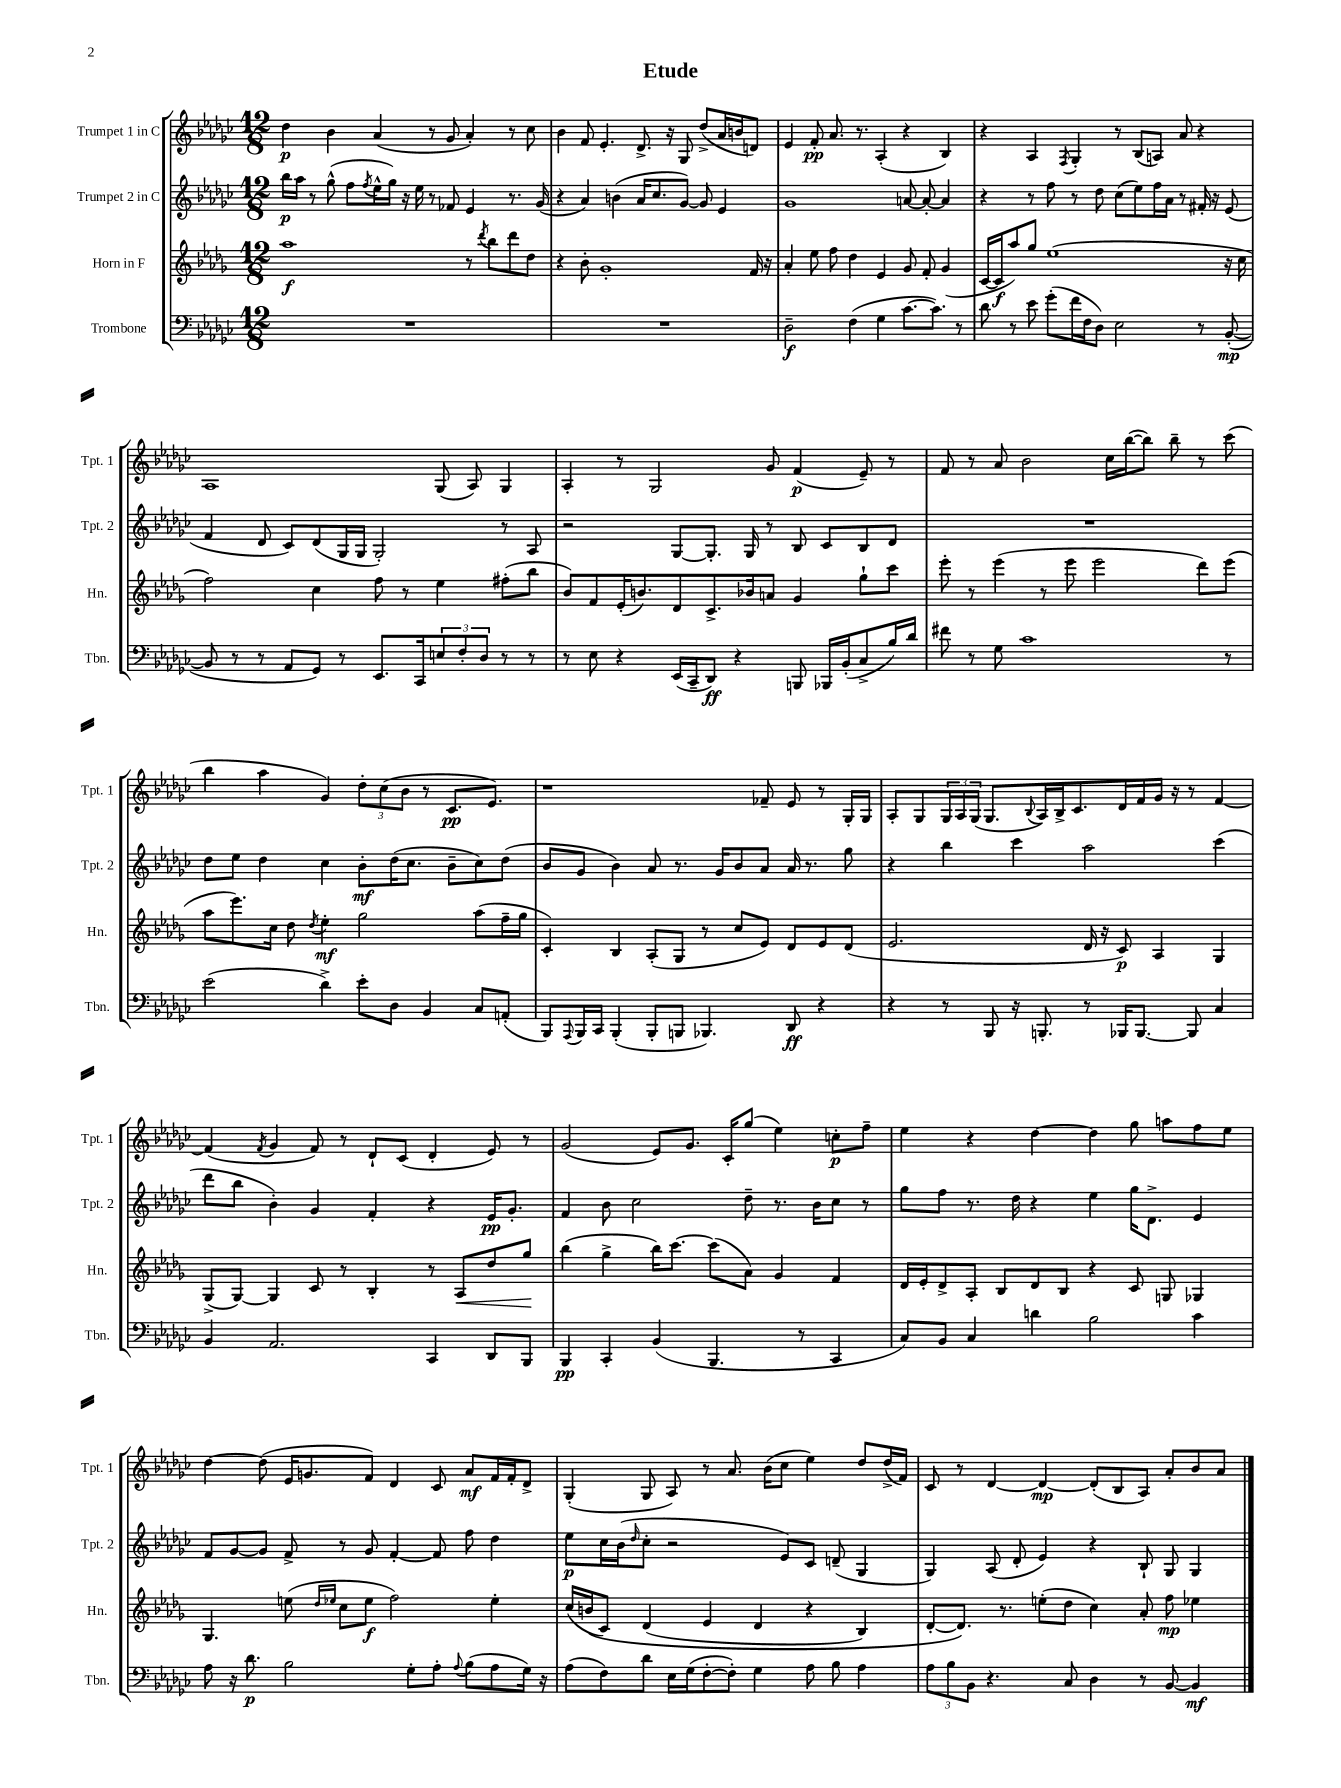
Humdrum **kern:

**kern	**kern	**kern	**kern
*staff4	*staff3	*staff2	*staff1
*clefF4	*clefG2	*clefG2	*clefG2
*k[b-e-a-d-g-c-]	*k[b-e-a-d-g-]	*k[b-e-a-d-g-c-]	*k[b-e-a-d-g-c-]
*M12/8	*M12/8	*M12/8	*M12/8
1.r	1aa-	16bb-	4dd-
.	.	16aa-	.
.	.	8r	.
.	.	(8gg-^^	4b-
.	.	8ff	.
.	.	8qff	.
.	.	16ee-^^	(4a-
.	.	16gg-)	.
.	.	16r	.
.	.	16ee-	.
.	.	8r	8r
.	.	8f-	8g-
.	8r	4e-	4a-')
.	8qddd-	.	.
.	8bb-	.	.
.	8ddd-	8.r	8r
.	8dd-	.	8cc-
.	.	(16g-	.
=	=	=	=
1.r	4r	4r	4b-
.	8b-'	4a-)	8f
.	1g-'	.	4.e-'
.	.	(4b	.
.	.	16a-	8.d-^
.	.	8.cc-	.
.	.	.	16r
.	.	[8g-)	8G-
.	.	8g-]	(8dd-^
.	.	4e-	16a-
.	.	.	16b
.	16f	.	8d)
.	16r	.	.
=	=	=	=
2D-~	4a-'	1g-	4e-
.	8ee-	.	8f'
.	8ff	.	8.a-
(4F	4dd-	.	.
.	.	.	8.r
4G-	4e-	.	(4A-'
[8.c-	8g-	[8a	4r
.	8f'	8a'_	.
8.c-])	.	.	.
.	(4g-	4a]	4B-)
8r	.	.	.
=	=	=	=
8d-	[16c	4r	4r
.	16c]	.	.
8r	8aa-)	.	.
8e-	8gg-	8r	4A-
(8g-'	(1ee-	8ff	.
.	.	.	8qF
16f	.	8r	4G-'
16F	.	.	.
8D-)	.	8dd-	.
2E-	.	(8cc-	8r
.	.	8ee-)	(8B-
.	.	16ff	8A)
.	.	16a-	.
.	.	8r	8a-
8r	.	16f#'	4r
.	.	16r	.
([8BB-'	16r	(8e-	.
.	16cc	.	.
=	=	=	=
8BB-]	2ff)	4f	1A-
8r	.	.	.
8r	.	8d-	.
8AA-	.	8c-)	.
8GG-)	4cc	(8d-	.
8r	.	16G-	.
.	.	16G-	.
8.EE-	8ff	2G-')	.
.	8r	.	.
16CC-	.	.	.
12E	4ee-	.	(8G-
12F'	.	.	.
.	.	.	8A-)
12D-	.	.	.
8r	(8ff#'	8r	4G-
8r	8bb-	8A-	.
=	=	=	=
8r	8b-)	2r	4A-'
8E-	8f	.	.
4r	(16e-'	.	8r
.	8.b)	.	.
.	.	.	2G-
(16EE-	8d-	[8G-	.
16CC-~	.	.	.
8DD-)	8.c^	8.G-']	.
4r	.	.	.
.	16b-	16G-	.
.	8a	8r	8g-
8BBB	4g-	8B-	(4f
16BBB-	.	8c-	.
(16BB-'	.	.	.
8C-^	8gg-`	8B-	8e-~)
16B-)	8ccc	8d-	8r
16d-	.	.	.
=	=	=	=
8f#	8eee-'	1.r	8f
8r	8r	.	8r
8G-	(4eee-	.	8a-
1c-	.	.	2b-
.	8r	.	.
.	8eee-	.	.
.	2eee-	.	.
.	.	.	16cc-
.	.	.	([16bb-
.	.	.	8bb-])
.	.	.	8bb-~
.	8ddd-)	.	8r
8r	(8eee-	.	(8ccc-
=	=	=	=
(2e-	8aa-	8dd-	4bb-
.	8.eee-)	8ee-	.
.	.	4dd-	4aa-
.	16cc	.	.
.	8dd-	.	.
.	8qdd-	.	.
4d-^)	4ee-'	4cc-	4g-)
8e-'	2gg-	8b-'	12dd-'
.	.	.	(12cc-
8D-	.	(16dd-	.
.	.	.	12b-
.	.	8.cc-	.
4BB-	.	.	8r
.	.	8b-~	8.c-
8C-	(8aa-	8cc-)	.
.	.	.	8.e-)
(8AA'	16ff~	(8dd-	.
.	16gg-	.	.
=	=	=	=
8BBB-)	4c')	8b-	1r
8qqAAA-	.	.	.
16BBB-	.	8g-	.
16CC-	.	.	.
(4BBB-'	4B-	4b-)	.
8BBB-'	(8A-'	8a-	.
8BBB	8G-	8.r	.
4.BBB-)	8r	.	.
.	.	16g-	.
.	8cc	8b-	.
.	8e-)	8a-	8f-~
8DD-	8d-	16a-	8e-
.	.	8.r	.
4r	8e-	.	8r
.	(8d-	8gg-	16G-'
.	.	.	16G-
=	=	=	=
4r	2.e-	4r	8A-'
.	.	.	8G-
8r	.	4bb-	24G-
.	.	.	24A-
.	.	.	(24G-
8BBB-	.	.	8.G-
16r	.	4ccc-	.
.	.	.	8qqB-
8.BBB'	.	.	16A-)
.	.	.	16B-^
.	.	.	8.c-
8r	16d-	2aa-	.
.	16r	.	.
16BBB-	8c)	.	16d-
[8.BBB-	.	.	16f
.	4A-	.	16g-
.	.	.	16r
8BBB-]	.	.	8r
4C-	4G-	(4ccc-	[4f
=	=	=	=
4BB-	(8G-^	8ddd-	(4f]
.	[8G-)	8bb-	.
.	.	.	8qf
2.AA-	4G-]	4b-')	4g-
.	8c	4g-	8f)
.	8r	.	8r
.	4B-'	4f'	8d-`
.	.	.	(8c-
4CC-	8r	4r	4d-'
.	8A-	.	.
8DD-	8dd-	16e-	8e-)
.	.	8.g-'	.
8BBB-	8gg-	.	8r
=	=	=	=
4BBB-	(4bb-	4f	(2g-
4CC-'	4gg-^	8b-	.
.	.	2cc-	.
(4BB-	16bb-)	.	8e-)
.	[8.ccc	.	.
.	.	.	8.g-
4.BBB-	(8ccc]	.	.
.	.	.	16c-'
.	8a-)	8dd-~	(8gg-
.	4g-	8.r	4ee-)
8r	.	.	.
.	.	16b-	.
4CC-	4f	8cc-	8cc'
.	.	8r	8ff~
=	=	=	=
8C-)	16d-	8gg-	4ee-
.	16e-'	.	.
8BB-	8d-^	8ff	.
4C-	8A-'	8.r	4r
.	8B-	.	.
.	.	16dd-	.
4d	8d-	4r	[4dd-
.	8B-	.	.
2B-	4r	4ee-	4dd-]
.	8c	16gg-	8gg-
.	.	8.d-^	.
.	8G	.	8aa
4c-	4G-	4e-	8ff
.	.	.	8ee-
=	=	=	=
8A-	4.G-	8f	[4dd-
16r	.	[8g-	.
8.d-	.	.	.
.	.	8g-]	(8dd-]
2B-	(8ee	8f^	16e-
.	.	.	8.g
.	16qqdd-	.	.
.	16qqee-	.	.
.	8cc	8r	.
.	8ee-	8g-	8f)
.	2ff)	[4f'	4d-
8G-'	.	.	.
8A-'	.	8f]	8c-
8qqA-	.	.	.
(8B-	.	8ff	8a-
8A-	4ee-'	4dd-	16f
.	.	.	16f'
16G-)	.	.	8d-^
16r	.	.	.
=	=	=	=
(8A-	(16cc	8ee-	(4G-'
.	&(16b	.	.
8F)	8c)	16cc-	.
.	.	(16b-	.
.	.	16qqdd-	.
8d-	(4d-	8cc-'	8G-
16E-	.	2r	8A-)
(16G-	.	.	.
[8F'	4e-	.	8r
8F'])	.	.	8.a-
4G-	4d-	.	.
.	.	.	(16b-
.	.	8e-)	8cc-
8A-	4r	8c-	4ee-)
8B-	.	(8d~	.
4A-	4B-)	4G-	8dd-
.	.	.	(16dd-^
.	.	.	16f)
=	=	=	=
12A-	[8d-'	4G-)	8c-
12B-	.	.	.
.	8.d-]&)	.	8r
12BB-	.	.	.
4.r	.	(8A-	[4d-
.	8.r	.	.
.	.	8d-'	.
.	(8ee'	4e-)	4d-_
8C-	8dd-	.	.
4D-	4cc)	4r	(8d-']
.	.	.	8B-
8r	8a-'	8B-`	8A-)
[8BB-	8ff	8G-	8a-'
4BB-]	4ee-	4G-	8b-
.	.	.	8a-
==	==	==	==
*-	*-	*-	*-
